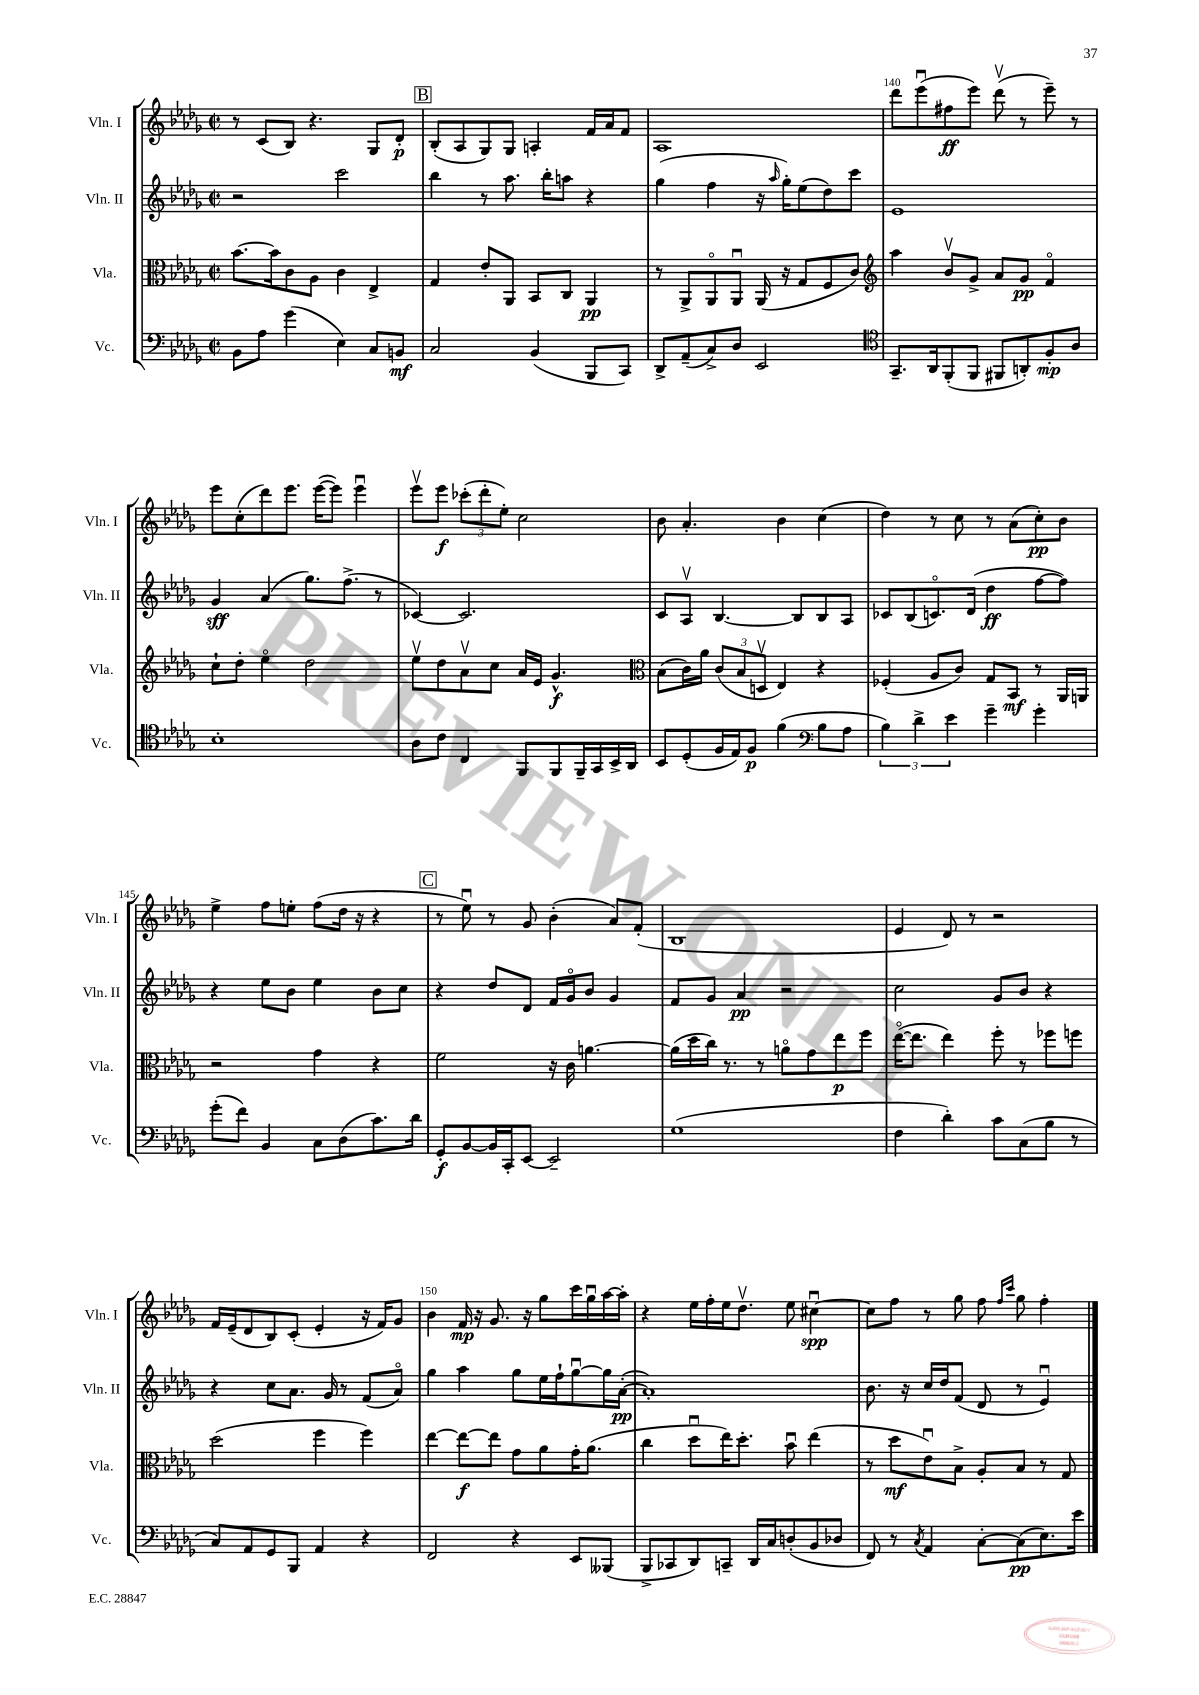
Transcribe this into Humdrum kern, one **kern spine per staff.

**kern	**kern	**kern	**kern
*staff4	*staff3	*staff2	*staff1
*clefF4	*clefC3	*clefG2	*clefG2
*k[b-e-a-d-g-]	*k[b-e-a-d-g-]	*k[b-e-a-d-g-]	*k[b-e-a-d-g-]
*M2/2	*M2/2	*M2/2	*M2/2
*met(c|)	*met(c|)	*met(c|)	*met(c|)
8BB-\L	[8.b-\L	2r	8r
8A-\J	.	.	(8c/L
.	16b-\]k	.	.
(4g-\	8c\	.	8B-/J)
.	8A-\J	.	4.r
4E-\)	4c\	2ccc\	.
8C/L	4E-^/	.	8G-/L
8BB/J	.	.	8d-'/J
=	=	=	=
2C/	4G-/	4bb-\	(8B-'/L
.	.	.	8A-/
.	8e-'/L	8r	8G-/)
.	8AA-/J	8.aa-\	8G-/J
(4BB-/	8BB-/L	.	4A'/
.	.	16bb-'\LK	.
.	8C/J	8aa\J	.
8BBB-/L	4AA-/	4r	16f/LL
.	.	.	16a-/J
8CC/J)	.	.	8f/J
=	=	=	=
8DD-^/L	8r	(4gg-\	1A-
(8AA-~/	8AA-^/L	.	.
8C^/)	8AA-o/	4ff\	.
8D-/J	8AA-u/J	.	.
2EE-/	(16AA-/	16r	.
.	.	16qqaa-/	.
.	16r	16gg-'\LK)	.
.	8G-/L	(8ee-\	.
.	8F/	8dd-\)	.
.	8c/J)	8ccc\J	.
=	=	=	=
*clefC4	*clefG2	*	*
8.GG-~/L	4aa-\	1e-	8ddd-\L
.	.	.	(8eee-u\
16AA-/k	.	.	.
(8FF'/	8b-v/L	.	8ff#\
8FF/J	8g-^/J	.	8eee-\J)
8FF#/L	8a-/L	.	(8ddd-v\
8AA'/)	8g-/J	.	8r
8F'/	4fo/	.	8eee-~\)
8A-/J	.	.	8r
=	=	=	=
1B-'	8cc`\L	4g-/	8eee-\L
.	8dd-'\J	.	(8cc'\
.	4ee-o\	(4a-/	8ddd-\)
.	.	.	8.eee-\J
.	2dd-\	8.gg-\L)	.
.	.	.	([16eee-\LK
.	.	.	8eee-\]J)
.	.	(8.ff^\J	.
.	.	.	4eee-u\
.	.	8r	.
=	=	=	=
8A-\L	8ee-v\L	[4c-/)	8eee-v\L
8c\J	8dd-\	.	8eee-\J
4C/	8a-v\	2.c-/]	(12ccc-'\L
.	.	.	12ddd-'\
.	8cc\J	.	.
.	.	.	12ee-'\J)
8FF/L	16a-/LL	.	2cc\
.	16e-/JJ	.	.
8FF/	4.g-^^/	.	.
16FF~/L	.	.	.
16GG-/	.	.	.
16BB-^/	.	.	.
16AA-/JJ	.	.	.
=	=	=	=
*	*clefC3	*	*
8BB-/L	(8B-\L	8c/L	8b-\
(8D-'/	16c\L)	8A-v/J	4.a-'/
.	16a-\JJ	.	.
16F/L	(12c/L	[4.B-/	.
16E-/J)	.	.	.
.	12B-/	.	.
8F/J	.	.	.
.	12Dv/J	.	.
(4f\	4E-/)	.	4b-\
.	.	8B-/]L	.
*clefF4	*	*	*
8B-\L	4r	8B-/	(4cc\
8A-\J	.	8A-/J	.
=	=	=	=
6B-\)	(4F-'/	8c-/L	4dd-\)
.	.	(8B-/	.
6d-^\	.	.	.
.	8A-/L	8.co/)	8r
6e-\	.	.	.
.	8c/J)	.	8cc\
.	.	(16d-/Jk	.
4g-~\	8G-/L	4dd-\	8r
.	8BB-/J	.	(8a-\L
4g-'\	8r	[8ff\L	8cc'\)
.	16AA-/LL	8ff\]J)	8b-\J
.	16AA/JJ	.	.
=	=	=	=
(8g-'\L	2r	4r	4ee-^\
8f\J)	.	.	.
4BB-/	.	8ee-\L	8ff\L
.	.	8b-\J	8ee'\J
8C\L	4g-\	4ee-\	(8ff\L
(8D-\	.	.	16dd-\Jk
.	.	.	16r
8.c\)	4r	8b-\L	4r
.	.	8cc\J	.
16d-\Jk	.	.	.
=	=	=	=
8GG-'/L	2f\	4r	8r
[8BB-/	.	.	8ee-u\)
16BB-/]L	.	8dd-/L	8r
16CC'/J	.	.	.
[8EE-/J	.	8d-/J	8g-/
2EE-~/]	16r	16f/LL	(4b-'\
.	16c\	16g-o/J	.
.	[4.a\	8b-/J	.
.	.	4g-/	8a-/L)
.	.	.	(8f'/J
=	=	=	=
(1G-	(16a\]LL	8f/L	1B-
.	16dd-\	.	.
.	16cc\JJ)	8g-/J	.
.	8.r	.	.
.	.	4a-/	.
.	8r	.	.
.	8ao\L	2r	.
.	8g-\	.	.
.	8ee-\	.	.
.	8ff\J	.	.
=	=	=	=
4F\	([16ee-o\LK	2cc\	4e-/
.	8.ee-\]J	.	.
4d-'\)	4ee-\)	.	8d-/)
.	.	.	8r
8c\L	8ff'\	8g-/L	2r
(8C\	8r	8b-/J	.
8B-\J	8ff-\L	4r	.
8r	8ff\J	.	.
=	=	=	=
8C/L)	(2dd-\	4r	16f/LL
.	.	.	(16e-~/J
8AA-/	.	.	8d-/
8GG-/	.	8cc\L	8B-/)
8BBB-/J	.	8.a-\J	(8c'/J
4AA-/	4ff\	.	4e-'/
.	.	16g-/	.
.	.	8r	.
4r	4ff\)	(8f/L	16r
.	.	.	16f/LK)
.	.	8a-o/J)	8g-/J
=	=	=	=
2FF/	[4ee-\	4gg-\	4b-\
.	8ee-\_L	4aa-\	16f/
.	.	.	16r
.	8ee-\]J	.	8.g-/
4r	8g-\L	8gg-\L	.
.	.	.	16r
.	8a-\	16ee-\L	8gg-\L
.	.	16ff`\J	.
8EE-/L	16g-'\K	[8gg-u\	16ccc\L
.	(8.a-\J	.	16gg-u\
(8BBB--/J	.	16gg-\]L	[16aa-\
.	.	([16a-'\JJ	16aa-'\]JJ
=	=	=	=
8BBB-^/L	4cc\	1a-'])	4r
8CC-/	.	.	.
8DD-/)	8dd-u\L	.	16ee-\LL
.	.	.	16ff'\
8CC~/J	16ee-\K)	.	16ee-\J
.	8.dd-'\J	.	8.dd-v\J
16DD-/LL	.	.	.
16C/J	.	.	.
(8D'/	8b-u\	.	8ee-\
8BB-/	(4ee-\	.	[4cc#u\
8D-/J	.	.	.
=	=	=	=
8FF/)	8r	8.b-\	8cc#\]L
8r	8dd-\L	.	8ff\J
.	.	16r	.
8qC/	.	.	.
4AA-/	8e-u\)	16cc/LL	8r
.	.	16dd-/J	.
.	8B-^\J	(8f/J	8gg-\
[8C'\L	8A-'/L	8d-/	8ff\
.	.	.	16qqff/LL
.	.	.	16qqccc/JJ
(8C\]	8B-/J	8r	8gg-\
8.E-\)	8r	4e-u/)	4ff'\
.	8G-/	.	.
16e-\Jk	.	.	.
==	==	==	==
*-	*-	*-	*-
